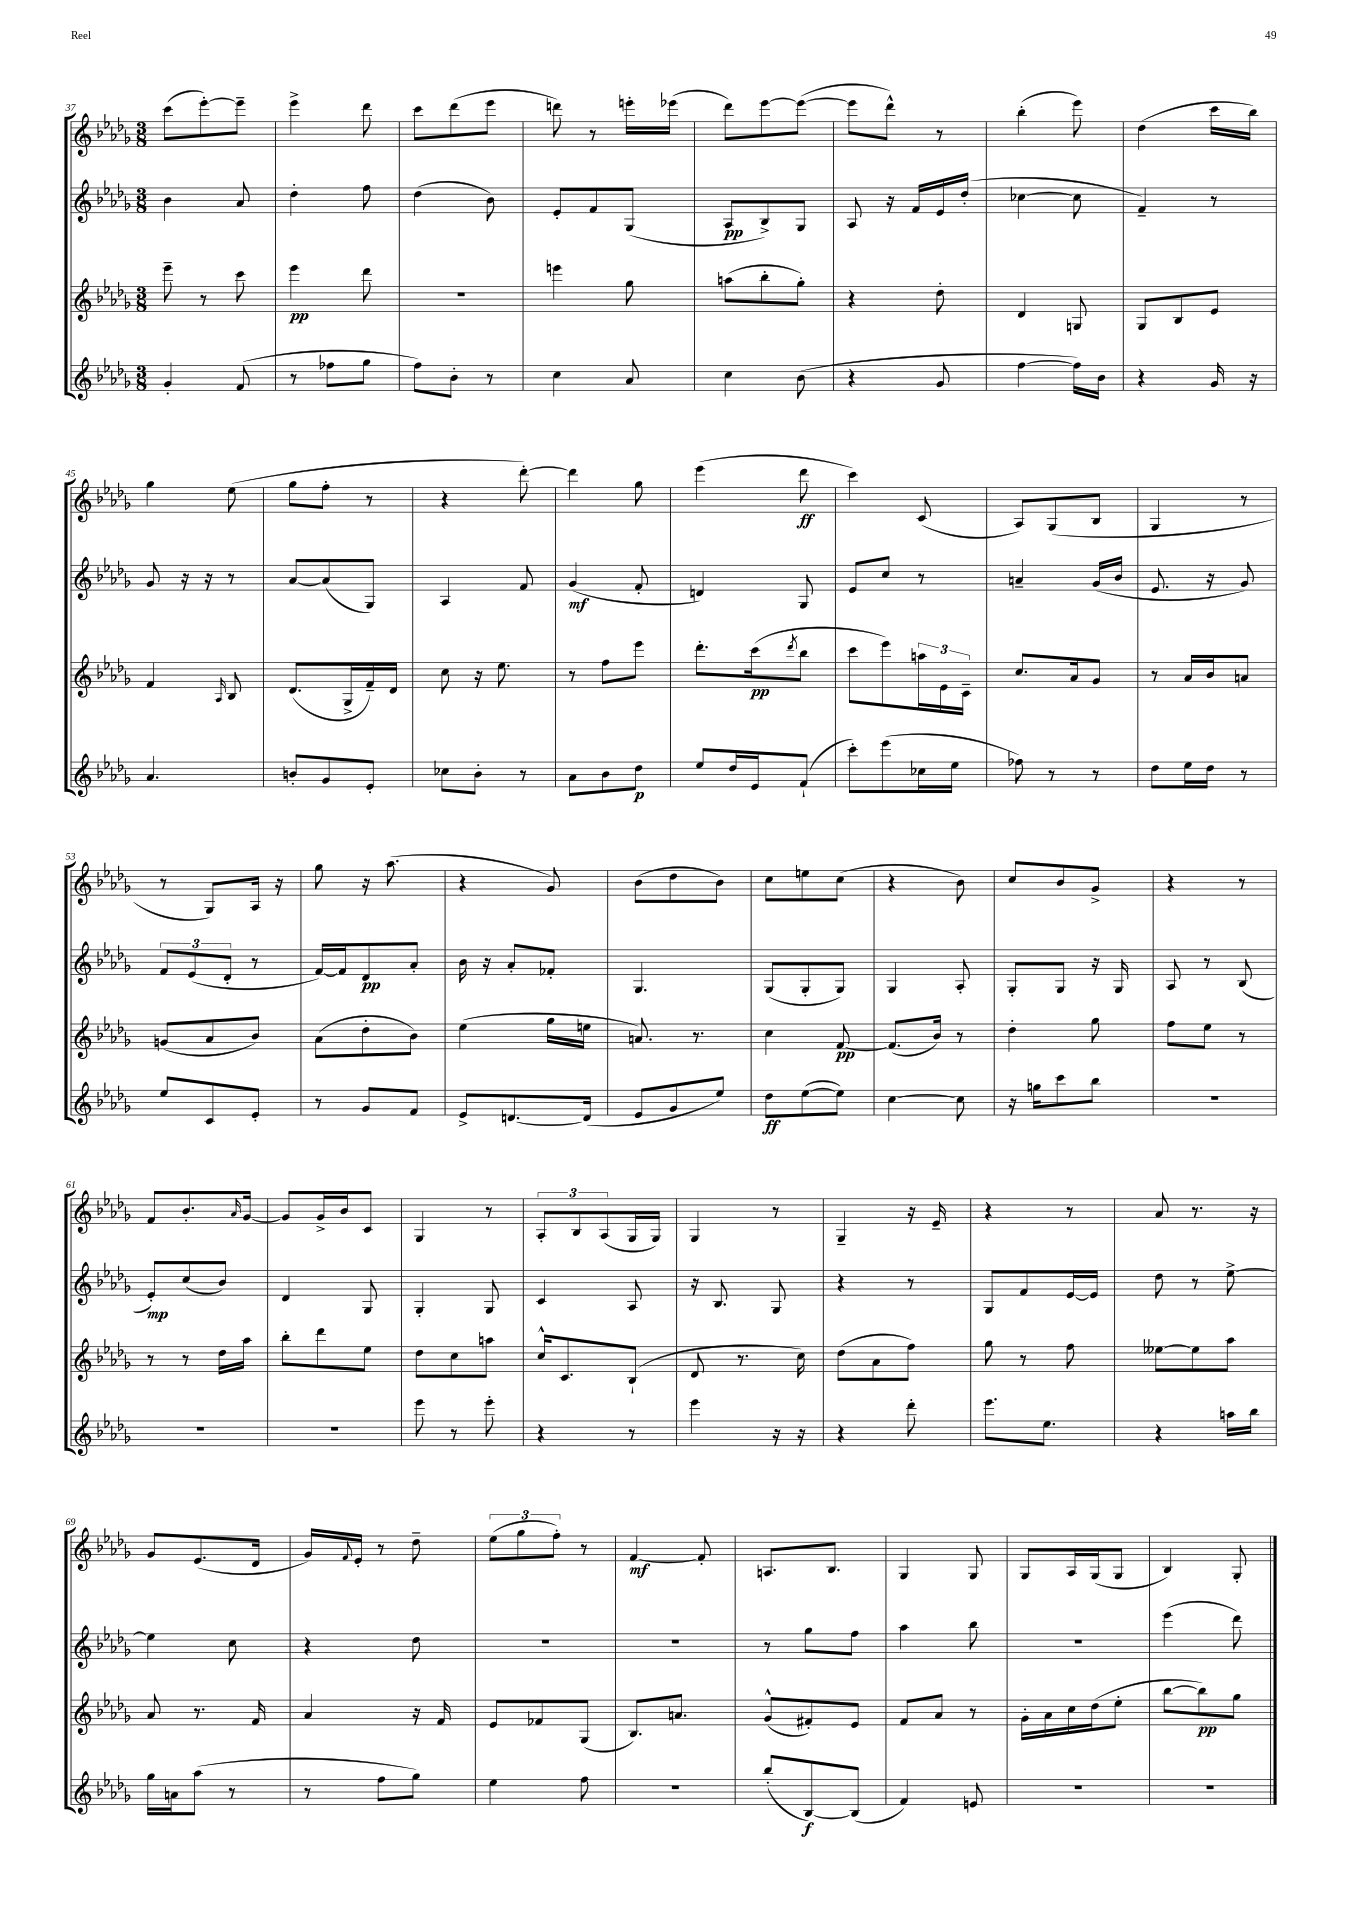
<<
\new StaffGroup <<
\new Staff = "s0" {
    \clef treble \key des \major \numericTimeSignature \time 3/8
    c'''8( ees'''8~-.) ees'''8-- |
    ees'''4-> des'''8 |
    c'''8 des'''8( ees'''8 |
    d'''8) r8 e'''16-. ees'''16( |
    des'''8) ees'''8~ ees'''8~( |
    ees'''8 des'''8-^) r8 |
    bes''4-.( ees'''8) |
    des''4( c'''16 bes''16) |
    ges''4 ees''8( |
    ges''8 f''8-. r8 |
    r4 des'''8~-.) |
    des'''4 ges''8 |
    ees'''4( des'''8\ff |
    c'''4) c'8( |
    aes8) ges8( bes8 |
    ges4 r8 |
    r8 ges8) aes16 r16 |
    ges''8 r16 aes''8.( |
    r4 ges'8) |
    bes'8( des''8 bes'8) |
    c''8 e''8 c''8( |
    r4 bes'8) |
    c''8 bes'8 ges'8-> |
    r4 r8 |
    f'8 bes'8.-. \grace { aes'16 } ges'16~ |
    ges'8 ges'16-> bes'16 c'8 |
    ges4 r8 |
    \tuplet 3/2 { aes8-. bes8 aes8( } ges16 ges16) |
    ges4 r8 |
    ges4-- r16 ees'16-- |
    r4 r8 |
    aes'8 r8. r16 |
    ges'8 ees'8.( des'16 |
    ges'16) \appoggiatura { f'8 } ees'16-. r8 des''8-- |
    \tuplet 3/2 { ees''8( ges''8 f''8-.) } r8 |
    f'4~\mf f'8-. |
    a8. bes8. |
    ges4 ges8 |
    ges8 aes16 ges16( ges8 |
    bes4) ges8-. \bar "|." |
}
\new Staff = "s1" {
    \clef treble \key des \major \numericTimeSignature \time 3/8
    bes'4 aes'8 |
    des''4-. f''8 |
    des''4( bes'8) |
    ees'8-. f'8 ges8( |
    aes8\pp bes8->) ges8 |
    aes8 r16 f'16 ees'16 des''16-.( |
    ces''4~ ces''8 |
    f'4--) r8 |
    ges'8 r16 r16 r8 |
    aes'8~ aes'8( ges8) |
    aes4 f'8 |
    ges'4\mf( f'8-. |
    d'4) ges8 |
    ees'8 c''8 r8 |
    a'4-- ges'16( bes'16 |
    ees'8. r16 ges'8) |
    \tuplet 3/2 { f'8 ees'8( des'8-. } r8 |
    f'16~) f'16 des'8\pp aes'8-. |
    bes'16 r16 aes'8-. fes'8-. |
    ges4. |
    ges8( ges8-. ges8) |
    ges4 aes8-. |
    ges8-. ges8 r16 ges16 |
    aes8 r8 bes8( |
    ees'8-.\mp) c''8( bes'8) |
    des'4 ges8 |
    ges4-. ges8 |
    c'4 aes8 |
    r16 bes8. ges8 |
    r4 r8 |
    ges8 f'8 ees'16~ ees'16 |
    des''8 r8 ees''8~-> |
    ees''4 c''8 |
    r4 des''8 |
    R4. |
    R4. |
    r8 ges''8 f''8 |
    aes''4 bes''8 |
    R4. |
    ees'''4( des'''8) \bar "|." |
}
\new Staff = "s2" {
    \clef treble \key des \major \numericTimeSignature \time 3/8
    ees'''8-- r8 c'''8 |
    ees'''4\pp des'''8 |
    R4. |
    e'''4 ges''8 |
    a''8( bes''8-. ges''8-.) |
    r4 des''8-. |
    des'4 g8 |
    ges8 bes8 ees'8 |
    f'4 \grace { aes16 } bes8 |
    des'8.( ges16-> f'16--) des'16 |
    c''8 r16 ees''8. |
    r8 f''8 ees'''8 |
    des'''8.-. c'''16\pp( \acciaccatura { des'''8 } bes''8 |
    c'''8 ees'''8) \tuplet 3/2 { a''16 ees'16 c'16-- } |
    c''8. aes'16 ges'8 |
    r8 aes'16 bes'16 a'8 |
    g'8( aes'8 bes'8) |
    aes'8( des''8-. bes'8) |
    ees''4( ges''16 e''16 |
    a'8.) r8. |
    c''4 f'8~\pp |
    f'8.( bes'16) r8 |
    des''4-. ges''8 |
    f''8 ees''8 r8 |
    r8 r8 des''16 aes''16 |
    bes''8-. des'''8 ees''8 |
    des''8 c''8 a''8 |
    c''16-^ c'8. bes8-!( |
    des'8 r8. c''16) |
    des''8( aes'8 f''8) |
    ges''8 r8 f''8 |
    eeses''8~ eeses''8 aes''8 |
    aes'8 r8. f'16 |
    aes'4 r16 f'16 |
    ees'8 fes'8 ges8( |
    bes8.) a'8. |
    ges'8-^( fis'8-.) ees'8 |
    f'8 aes'8 r8 |
    ges'16-. aes'16 c''16 des''16( ees''8-. |
    bes''8~ bes''8\pp) ges''8 \bar "|." |
}
\new Staff = "s3" {
    \clef treble \key des \major \numericTimeSignature \time 3/8
    ges'4-. f'8( |
    r8 fes''8 ges''8 |
    f''8) bes'8-. r8 |
    c''4 aes'8 |
    c''4 bes'8( |
    r4 ges'8 |
    f''4~ f''16) bes'16 |
    r4 ges'16 r16 |
    aes'4. |
    b'8-. ges'8 ees'8-. |
    ces''8 bes'8-. r8 |
    aes'8 bes'8 des''8\p |
    ees''8 des''16 ees'16 f'8-!( |
    c'''8-.) ees'''8( ces''16 ees''16 |
    fes''8) r8 r8 |
    des''8 ees''16 des''16 r8 |
    ees''8 c'8 ees'8-. |
    r8 ges'8 f'8 |
    ees'8-> d'8.~ d'16( |
    ees'8 ges'8 ees''8) |
    des''8\ff ees''8~( ees''8) |
    c''4~ c''8 |
    r16 g''16 c'''8 bes''8 |
    R4. |
    R4. |
    R4. |
    ees'''8 r8 ees'''8-. |
    r4 r8 |
    ees'''4 r16 r16 |
    r4 des'''8-. |
    ees'''8. ees''8. |
    r4 a''16 bes''16 |
    ges''16 a'16 aes''8( r8 |
    r8 f''8 ges''8) |
    ees''4 f''8 |
    r4. |
    bes''8-.( bes8~\f) bes8( |
    f'4) e'8 |
    R4. |
    R4. \bar "|." |
}
>>
>>
\layout { \context { \Score currentBarNumber = #37 } }
